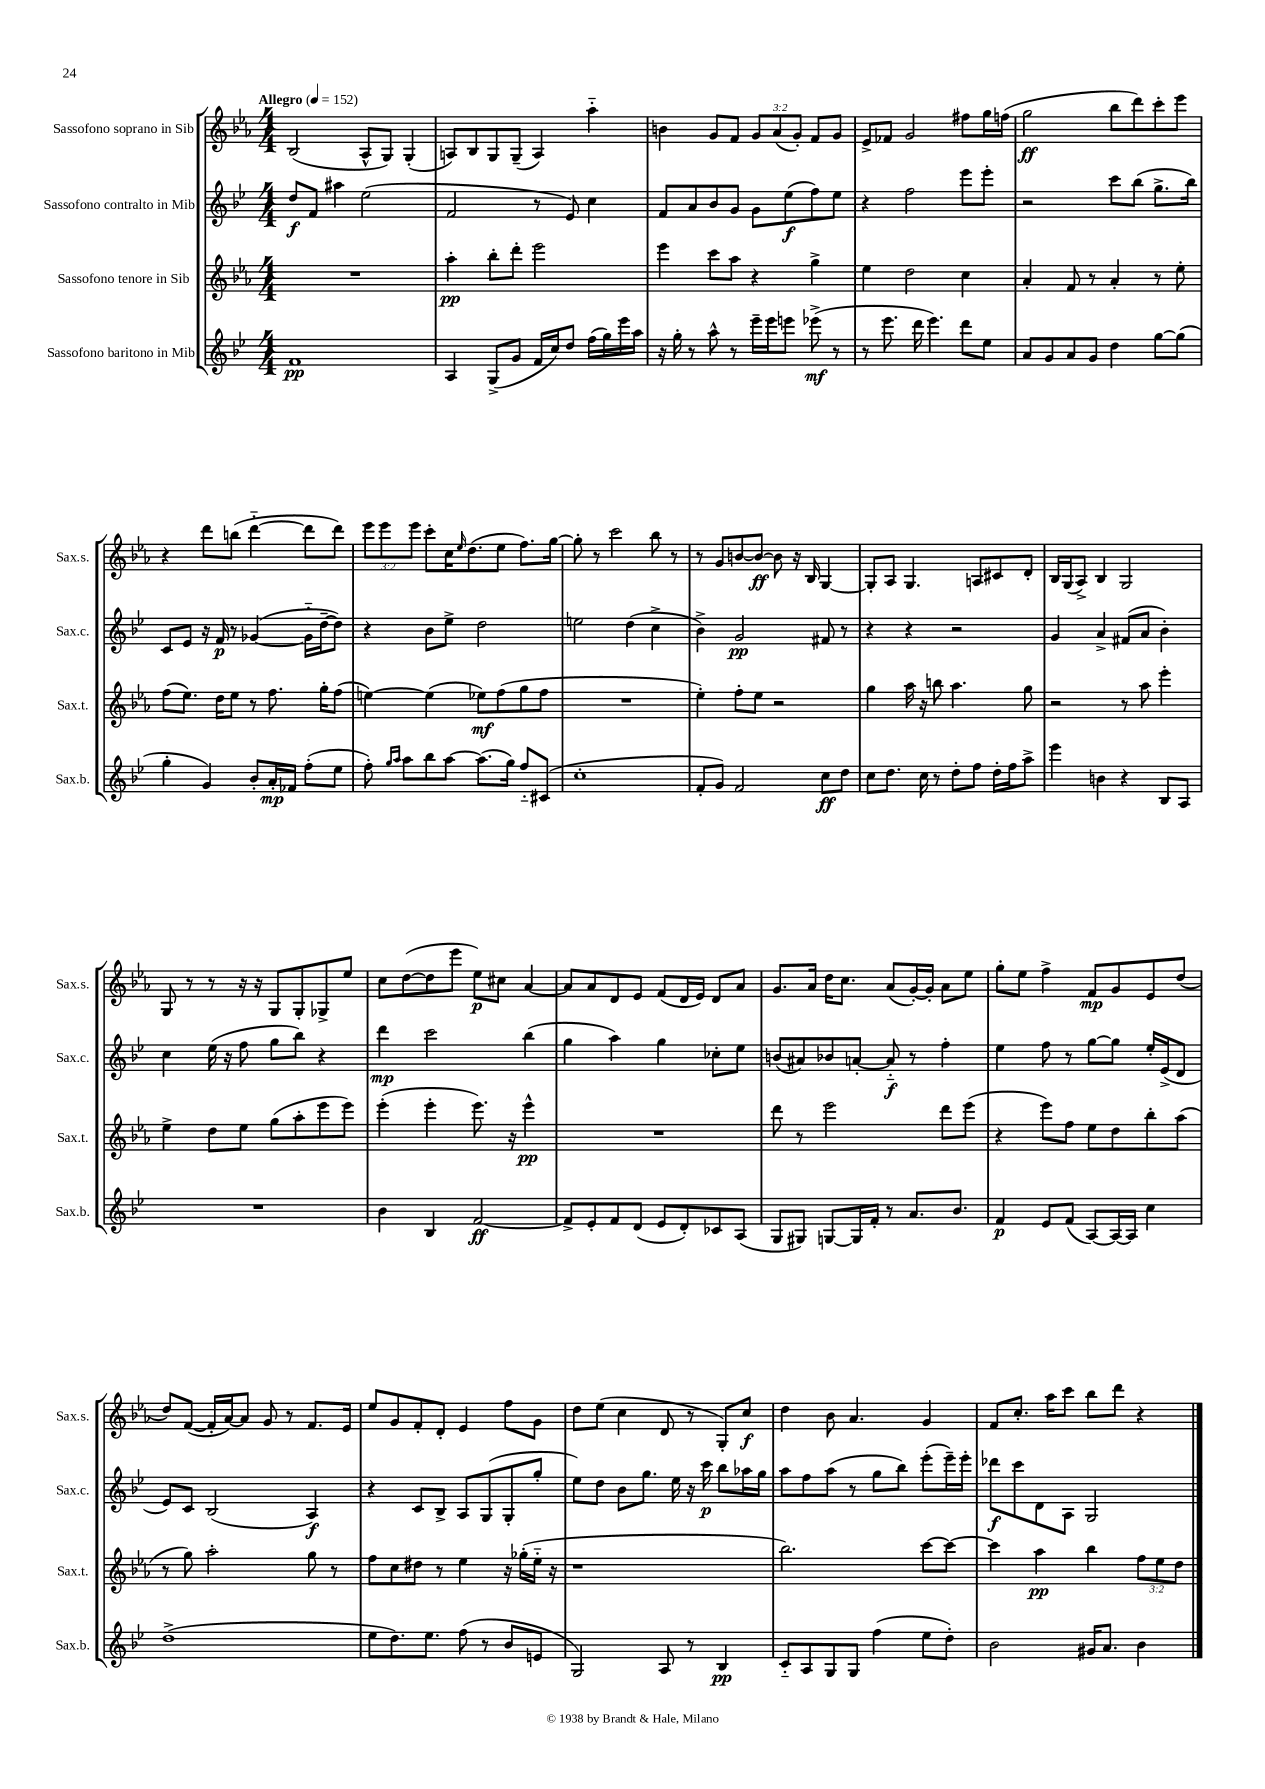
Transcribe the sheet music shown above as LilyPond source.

<<
\new StaffGroup <<
\new Staff = "s0" \with { instrumentName = "Sassofono soprano in Sib" shortInstrumentName = "Sax.s." } {
    \clef treble \key ees \major \numericTimeSignature \time 4/4 \override Staff.TupletNumber.text = #tuplet-number::calc-fraction-text \tempo "Allegro" 4 = 152
    bes2( aes8-^ g8) g4-.( |
    a8) bes8 g8 g8--( a4) aes''4-_ |
    b'4 g'8 f'8 \tuplet 3/2 { g'8 aes'8( g'8-.) } f'8 g'8 |
    ees'8-> fes'8 g'2 fis''8 g''16 f''16( |
    g''2\ff bes''8 d'''8) c'''8-. ees'''8 |
    r4 d'''8 b''8( d'''4~-_ d'''8 d'''8) |
    \tuplet 3/2 { ees'''8 ees'''8 ees'''8 } c'''8-. c''16 \grace { ees''16 } d''8.( ees''8 f''8.) g''16~ |
    g''8-. r8 c'''2 bes''8 r8 |
    r8 g'8 b'8~ b'8~\ff b'8 r16 bes16 g4~ |
    g8-. aes8 g4. a8 cis'8 d'8-. |
    bes16 g16( aes8->) bes4 g2 |
    g8 r8 r8 r16 r16 g8 g8-. ges8-> ees''8 |
    c''8 d''8~( d''8 ees'''8 ees''8\p) cis''8 aes'4~ |
    aes'8 aes'8 d'8 ees'8 f'8( d'16 ees'16) d'8 aes'8 |
    g'8. aes'16 d''16 c''8. aes'8( g'16~-.) g'16-. aes'8 ees''8 |
    g''8-. ees''8 f''4-> f'8\mp g'8 ees'8 d''8( |
    d''8) f'8~( f'16-. aes'16~) aes'8 g'8 r8 f'8. ees'16 |
    ees''8 g'8 f'8-. d'8-. ees'4 f''8 g'8 |
    d''8 ees''8( c''4 d'8 r8 g8-.) c''8\f |
    d''4 bes'8 aes'4. g'4 |
    f'8 c''8.-. aes''16 c'''8 bes''8 d'''8 r4 \bar "|." |
}
\new Staff = "s1" \with { instrumentName = "Sassofono contralto in Mib" shortInstrumentName = "Sax.c." } {
    \clef treble \key bes \major \numericTimeSignature \time 4/4
    d''8\f f'8 ais''4 ees''2( |
    f'2 r8 ees'8) c''4 |
    f'8 a'8 bes'8 g'8 g'8 ees''8\f( f''8) ees''8 |
    r4 f''2 ees'''8 ees'''8-. |
    r2 c'''8 bes''8( g''8.-> bes''16) |
    c'8 ees'8 r16 f'16\p r8 ges'4~( ges'16-_ d''16~-- d''8) |
    r4 bes'8 ees''8-> d''2 |
    e''2 d''4( c''4-> |
    bes'4->) g'2\pp fis'8 r8 |
    r4 r4 r2 |
    g'4 a'4-> fis'8( a'8 bes'4-.) |
    c''4 ees''16( r16 f''8 g''8 bes''8) r4 |
    d'''4\mp c'''2 bes''4( |
    g''4 a''4) g''4 ces''8-. ees''8 |
    b'8( ais'8) bes'8 a'8~-. a'8-_\f r8 f''4-. |
    ees''4 f''8 r8 g''8~ g''8 ees''16-. ees'16->( d'8 |
    ees'8) c'8 bes2( a4\f) |
    r4 c'8 bes8-> a8 g8( g8-. g''8-. |
    ees''8) d''8 bes'8 g''8. ees''16 r16 c'''16\p bes''8 aes''16 g''16 |
    a''8 f''8 a''8( r8 g''8 bes''8) ees'''8-.( ees'''16--) ees'''16-. |
    des'''8\f c'''8 d'8 a8 g2 \bar "|." |
}
\new Staff = "s2" \with { instrumentName = "Sassofono tenore in Sib" shortInstrumentName = "Sax.t." } {
    \clef treble \key ees \major \numericTimeSignature \time 4/4 \override Staff.TupletNumber.text = #tuplet-number::calc-fraction-text
    R1 |
    aes''4-.\pp bes''8-. d'''8-. ees'''2 |
    ees'''4 c'''8 aes''8 r4 g''4-> |
    ees''4 d''2 c''4 |
    aes'4-. f'8 r8 aes'4-. r8 ees''8-. |
    f''8( ees''8.) d''16 ees''8 r8 f''8. g''16-. f''8( |
    e''4~) e''4( ees''8\mf) f''8( g''8 f''8 |
    R1 |
    ees''4-.) f''8-. ees''8 r2 |
    g''4 aes''16 r16 b''8 aes''4. g''8 |
    r2 r8 aes''8 ees'''4-. |
    ees''4-> d''8 ees''8 g''8( aes''8-. ees'''8 ees'''8) |
    ees'''4-.( ees'''4-. ees'''8.) r16 ees'''4-^\pp |
    R1 |
    d'''8 r8 ees'''2 d'''8 ees'''8( |
    r4 ees'''8) f''8 ees''8 d''8 bes''8-. aes''8( |
    r8 g''8) aes''2-. g''8 r8 |
    f''8 c''8 dis''8 r8 ees''4 r16 ges''16-.( ees''16-_ r16 |
    r1 |
    bes''2.) c'''8~ c'''8~ |
    c'''4 aes''4\pp bes''4 \tuplet 3/2 { f''8 ees''8 d''8 } \bar "|." |
}
\new Staff = "s3" \with { instrumentName = "Sassofono baritono in Mib" shortInstrumentName = "Sax.b." } {
    \clef treble \key bes \major \numericTimeSignature \time 4/4
    f'1\pp |
    a4 g8->( g'8 f'16 c''16) d''8 f''16( g''16) ees'''16 a''16 |
    r16 g''16-. r8 a''8-^ r8 ees'''16-- ees'''16 e'''8 ees'''8->\mf( r8 |
    r8 ees'''8. d'''16 ees'''4.) d'''8 ees''8 |
    a'8 g'8 a'8 g'8 d''4 g''8~ g''8( |
    g''4-. g'4) bes'8-. a'16-.\mp fes'16 f''8-.( ees''8 |
    f''8-.) \grace { g''16 a''16 } a''8 bes''8 a''8~ a''8.( g''16) f''8-_ cis'8( |
    c''1-. |
    f'8-. g'8) f'2 c''8\ff d''8 |
    c''8 d''8. c''16 r8 d''8-. f''8 d''16-. f''16 a''8-> |
    ees'''4 b'4 r4 bes8 a8 |
    R1 |
    bes'4 bes4 f'2~\ff |
    f'8-> ees'8-. f'8 d'8( ees'8 d'8-.) ces'8 a8( |
    g8 gis8) g8~ g16 f'16-. r8 a'8. bes'8. |
    f'4\p ees'8 f'8( a8~) a16~ a16 c''4 |
    d''1->( |
    ees''8 d''8.) ees''8. f''8( r8 bes'8 e'8 |
    g2) a8 r8 bes4\pp |
    c'8-_ a8 g8 g8 f''4( ees''8 d''8-.) |
    bes'2 gis'16 a'8. bes'4 \bar "|." |
}
>>
>>
\layout { \context { \Score \remove "Bar_number_engraver" } }
